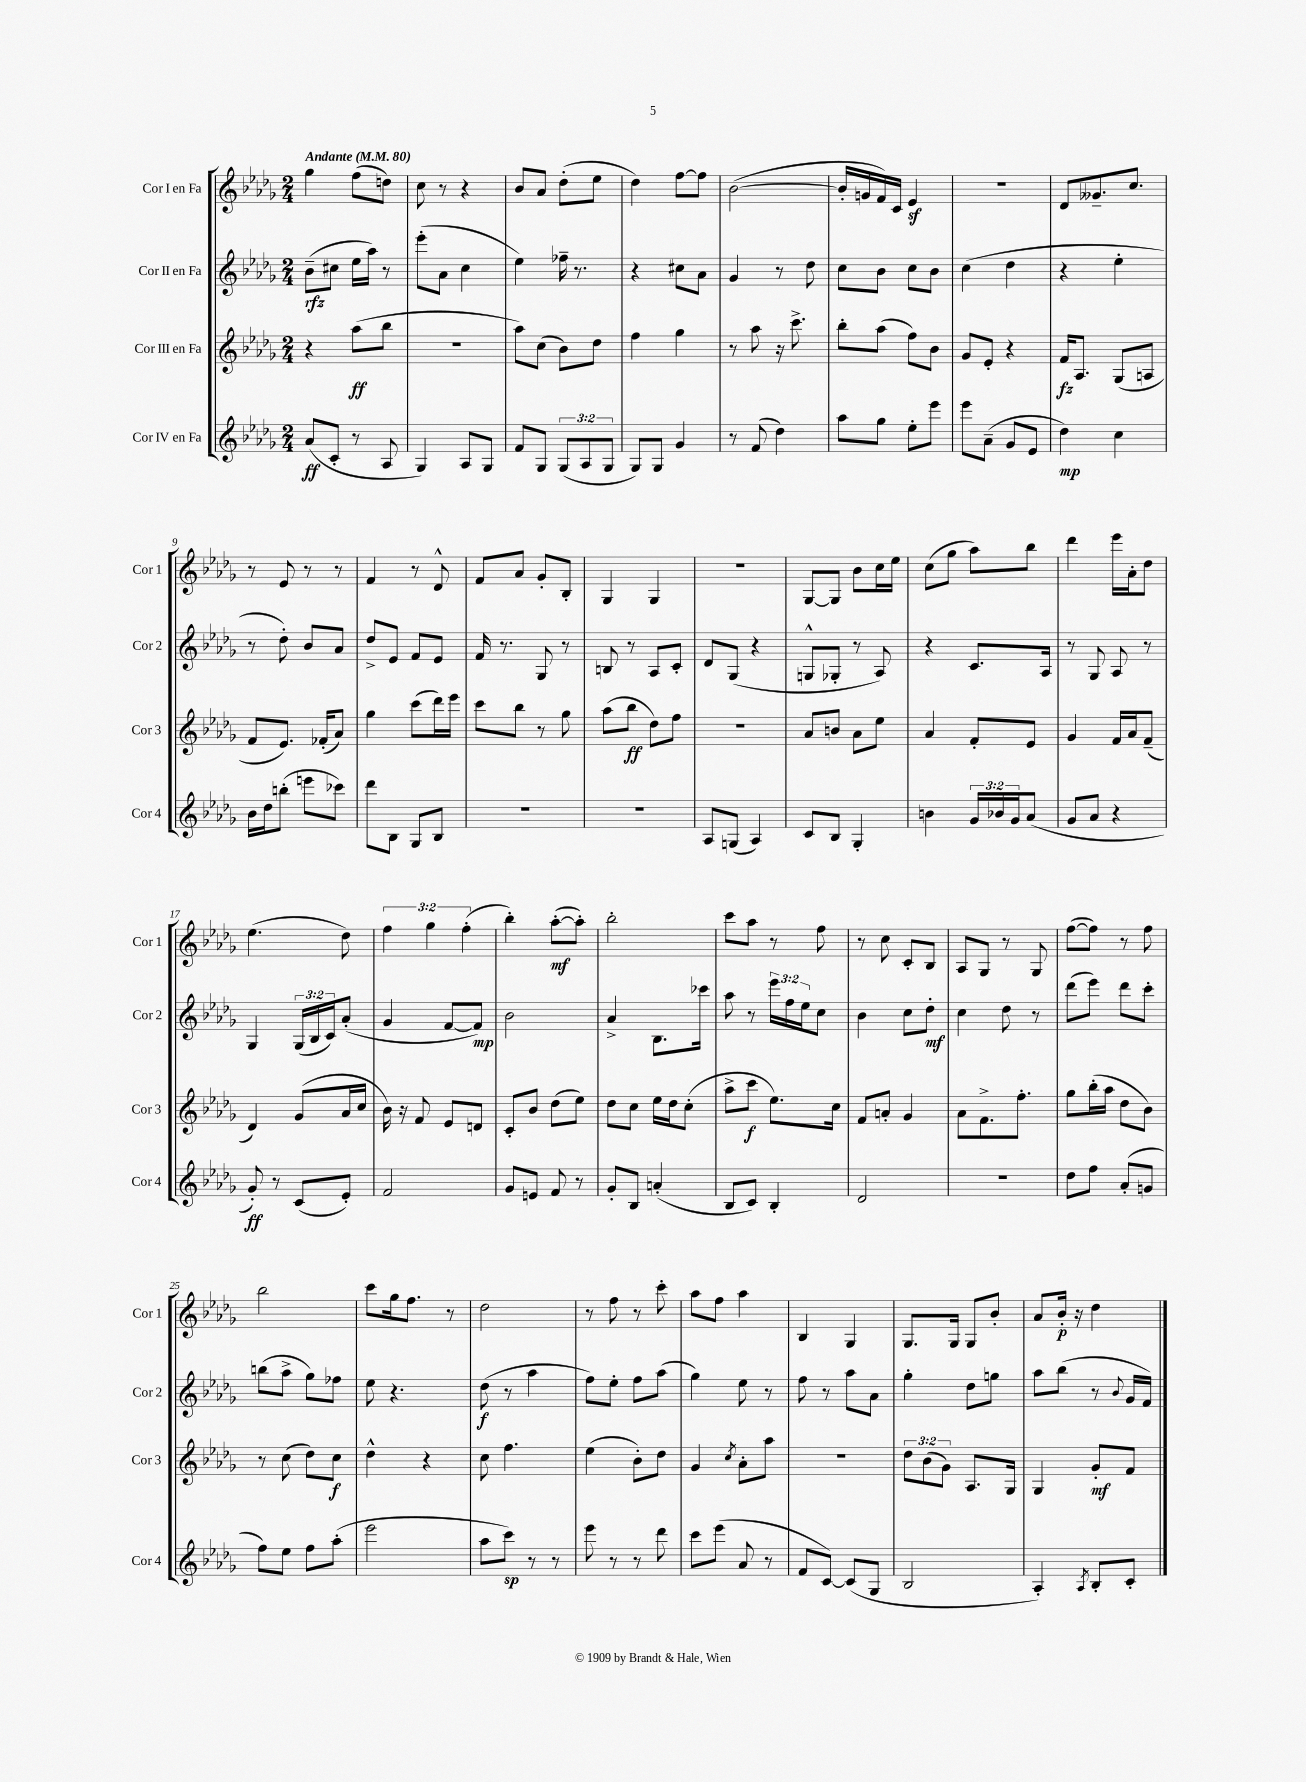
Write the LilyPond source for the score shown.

<<
\new StaffGroup <<
\new Staff = "s0" \with { instrumentName = "Cor I en Fa" shortInstrumentName = "Cor 1" } {
    \clef treble \key des \major \numericTimeSignature \time 2/4 \override Staff.TupletNumber.text = #tuplet-number::calc-fraction-text \tempo "Andante" 4 = 80
    ges''4 f''8( d''8) |
    c''8 r8 r4 |
    bes'8 aes'8 des''8-.( ees''8 |
    des''4) f''8~ f''8 |
    bes'2~( |
    bes'16-. g'16 f'16) c'16 ees'4\sf |
    r2 |
    des'8 geses'8.-- c''8. |
    r8 ees'8 r8 r8 |
    f'4 r8 des'8-^ |
    f'8 aes'8 ges'8-. bes8-. |
    ges4 ges4 |
    R2 |
    ges8~ ges8 bes'8 c''16 ees''16 |
    c''8( ges''8 aes''8) bes''8 |
    des'''4 ees'''16 aes'16-. des''8 |
    ees''4.( des''8) |
    \tuplet 3/2 { f''4 ges''4 f''4-.( } |
    bes''4-.) aes''8~-.\mf( aes''8-.) |
    bes''2-. |
    c'''8 aes''8 r8 f''8 |
    r8 c''8 c'8-. bes8 |
    aes8 ges8 r8 ges8 |
    f''8~( f''8) r8 f''8 |
    bes''2 |
    c'''8 ges''16 f''8. r8 |
    des''2 |
    r8 f''8 r8 c'''8-. |
    aes''8 f''8 aes''4 |
    bes4 ges4 |
    ges8. ges16 ges8 bes'8-. |
    aes'8 bes'16-.\p r16 des''4 \bar "|." |
}
\new Staff = "s1" \with { instrumentName = "Cor II en Fa" shortInstrumentName = "Cor 2" } {
    \clef treble \key des \major \numericTimeSignature \time 2/4 \override Staff.TupletNumber.text = #tuplet-number::calc-fraction-text
    bes'8--\rfz( cis''8 ees''16 aes''16) r8 |
    ees'''8-.( aes'8 c''4 |
    ees''4) fes''16-- r8. |
    r4 cis''8 aes'8 |
    ges'4 r8 des''8 |
    c''8 bes'8 c''8 bes'8 |
    c''4( des''4 |
    r4 ees''4-. |
    r8 des''8-.) bes'8 aes'8 |
    des''8-> ees'8 f'8 ees'8 |
    f'16 r8. ges8 r8 |
    b8 r8 aes8 c'8-. |
    des'8 ges8( r4 |
    g8-^ ges8-. r8 aes8) |
    r4 c'8. aes16 |
    r8 ges8 aes8 r8 |
    ges4 \tuplet 3/2 { ges16( bes16 c'16) } aes'8-.( |
    ges'4 f'8~ f'8\mp) |
    bes'2 |
    aes'4-> bes8. ces'''16 |
    aes''8 r8 \tuplet 3/2 { ees'''16 f''16 ees''16 } c''8 |
    bes'4 c''8 des''8-.\mf |
    c''4 des''8 r8 |
    des'''8( ees'''8) des'''8 c'''8-. |
    b''8( aes''8-> ges''8) fes''8 |
    ees''8 r4. |
    des''8\f( r8 aes''4 |
    f''8) ees''8-. f''8 aes''8( |
    ges''4) ees''8 r8 |
    f''8 r8 aes''8 aes'8 |
    ges''4-. des''8 g''8 |
    aes''8 bes''8( r8 \appoggiatura { bes'8 } ges'16 f'16) \bar "|." |
}
\new Staff = "s2" \with { instrumentName = "Cor III en Fa" shortInstrumentName = "Cor 3" } {
    \clef treble \key des \major \numericTimeSignature \time 2/4 \override Staff.TupletNumber.text = #tuplet-number::calc-fraction-text
    r4 aes''8\ff( bes''8 |
    R2 |
    aes''8) c''8( bes'8) des''8 |
    f''4 ges''4 |
    r8 aes''8 r16 c'''8.-> |
    bes''8-. aes''8( f''8) bes'8 |
    ges'8 ees'8-. r4 |
    f'16\fz aes8. ges8( a8 |
    f'8 ees'8.) fes'16-.( aes'8) |
    ges''4 c'''8( des'''16) ees'''16 |
    c'''8 bes''8 r8 ges''8 |
    aes''8( bes''8\ff des''8) f''8 |
    R2 |
    aes'8 b'8 aes'8 ees''8 |
    aes'4 f'8-. ees'8 |
    ges'4 f'16 aes'16 f'8--( |
    des'4) ges'8( aes'16 c''16 |
    bes'16) r16 f'8 ees'8 d'8 |
    c'8-. bes'8 des''8( ees''8) |
    des''8 c''8 ees''16 des''16 c''8-.( |
    aes''8-> c'''8\f ees''8.) c''16 |
    f'8 a'8-. ges'4 |
    aes'8 f'8.-> f''8.-. |
    ges''8 bes''16-.( aes''16 des''8 bes'8) |
    r8 c''8( des''8) c''8\f |
    des''4-^ r4 |
    c''8 f''4. |
    ees''4( bes'8-.) des''8 |
    ges'4 \acciaccatura { c''8 } aes'8-. aes''8 |
    R2 |
    \tuplet 3/2 { des''8 bes'8( ges'8) } aes8. ges16 |
    ges4 ges'8-.\mf f'8 \bar "|." |
}
\new Staff = "s3" \with { instrumentName = "Cor IV en Fa" shortInstrumentName = "Cor 4" } {
    \clef treble \key des \major \numericTimeSignature \time 2/4 \override Staff.TupletNumber.text = #tuplet-number::calc-fraction-text
    aes'8\ff( c'8-. r8 aes8 |
    ges4) aes8 ges8 |
    f'8 ges8 \tuplet 3/2 { ges8( aes8 ges8 } |
    ges8) ges8 ges'4 |
    r8 f'8( des''4) |
    aes''8 ges''8 ees''8-. ees'''8 |
    ees'''8 aes'8--( ges'8 ees'8 |
    des''4\mp) c''4 |
    bes'16 des''16 b''8-.( e'''8 ces'''8) |
    des'''8 bes8 ges8 bes8 |
    R2 |
    R2 |
    aes8 g8( aes4) |
    c'8 bes8 ges4-. |
    b'4 \tuplet 3/2 { ges'16 bes'16 ges'16 } aes'8( |
    ges'8 aes'8 r4 |
    ges'8-.\ff) r8 c'8( ees'8-.) |
    f'2 |
    ges'8 e'8 f'8 r8 |
    ges'8-. bes8 a'4-.( |
    bes8 c'8) bes4-. |
    des'2 |
    R2 |
    des''8 f''8 aes'8-.( g'8 |
    f''8) ees''8 f''8 aes''8-.( |
    ees'''2 |
    aes''8 c'''8\sp) r8 r8 |
    ees'''8 r8 r8 des'''8 |
    c'''8 ees'''8( aes'8 r8 |
    f'8 c'8~) c'8( ges8 |
    bes2 |
    aes4-.) \acciaccatura { aes8 } bes8-. c'8-. \bar "|." |
}
>>
>>
